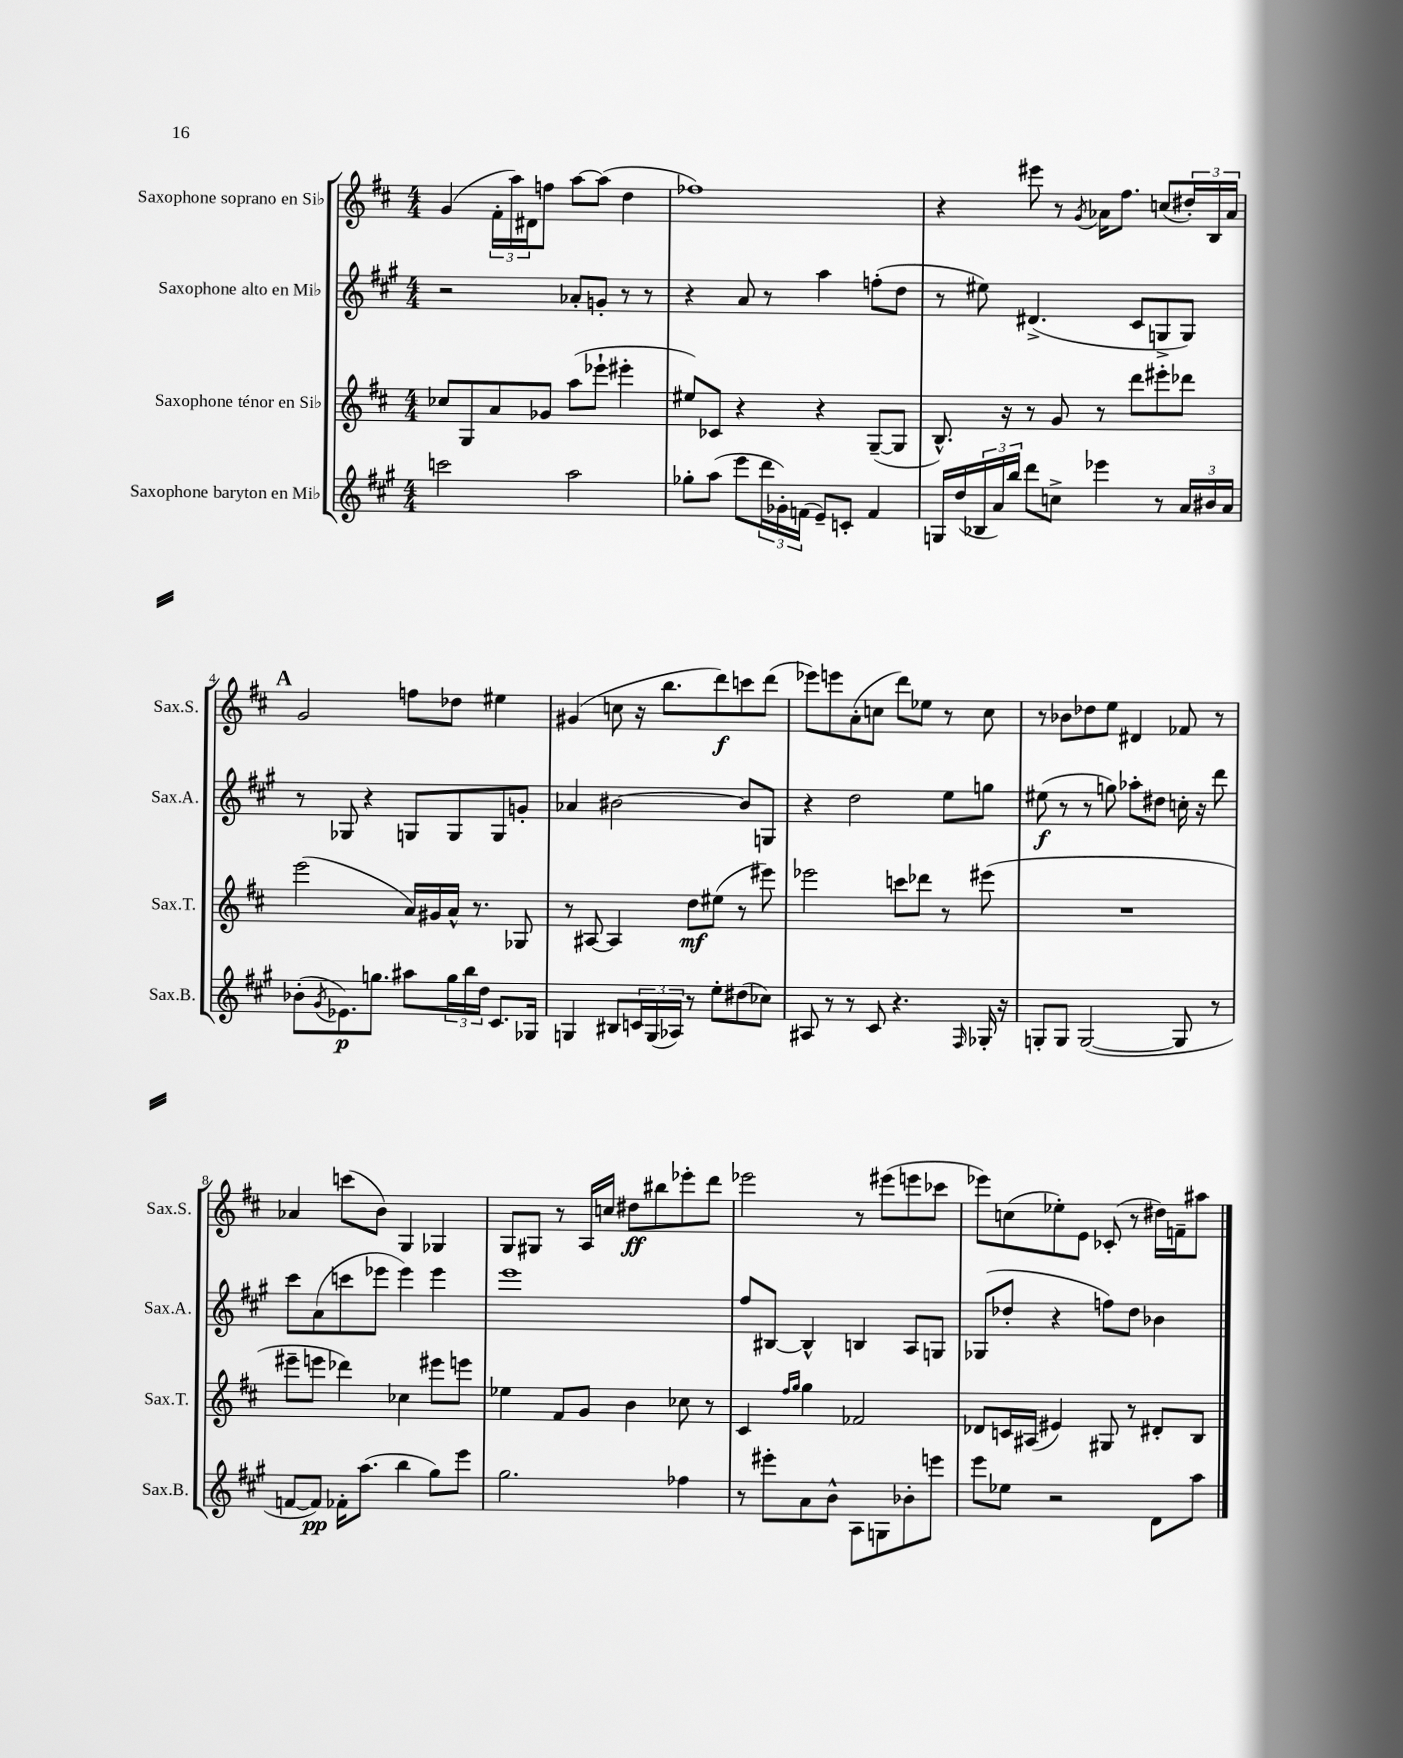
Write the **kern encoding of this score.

**kern	**kern	**kern	**kern
*staff4	*staff3	*staff2	*staff1
*clefG2	*clefG2	*clefG2	*clefG2
*k[f#c#g#]	*k[f#c#]	*k[f#c#g#]	*k[f#c#]
*M4/4	*M4/4	*M4/4	*M4/4
2ccc	8cc-	2r	(4g
.	8G	.	.
.	8a	.	24f#'
.	.	.	24aa)
.	.	.	24d#
.	8g-	.	8ff
2aa	(8aa	8a-'	[8aa
.	8eee-`	8g'	(8aa]
.	4eee#'	8r	4dd
.	.	8r	.
=	=	=	=
8gg-'	8ee#)	4r	1ff-)
(8aa	8c-	.	.
8eee	4r	8a	.
24ddd	.	8r	.
24g-')	.	.	.
(24f	.	.	.
8e~)	4r	4aa	.
8c'	.	.	.
4f	([8G~	(8ff'	.
.	8G]	8dd	.
=	=	=	=
16G	8.B^^)	8r	4r
(16dd	.	.	.
24B-	.	8ee#)	.
24a)	.	.	.
.	16r	.	.
24bb	.	.	.
8ddd	8r	(4.d#^	8eee#
8cc^	8g	.	8r
.	.	.	8qg
4eee-	8r	.	16a-
.	.	.	8.ff#
.	8ddd	8c#	.
8r	8eee#'	8G^	(8cc
24a	8ddd-	8G)	24dd#')
24b#	.	.	24B
24a	.	.	24a-
=	=	=	=
(8b-'	(2eee	8r	2g
8qg#	.	.	.
8.e-)	.	8G-	.
.	.	4r	.
8.gg	.	.	.
8aa#	16a)	8G	8ff
.	16g#	.	.
24gg	16a^^	8G	8dd-
24bb	.	.	.
.	8.r	.	.
24dd	.	.	.
8.c#	.	8G	4ee#
.	8G-	8g'	.
16G-	.	.	.
=	=	=	=
4G	8r	4a-	(4g#
.	[8A#	.	.
8B#	4A#]	[2b#	8cc
24c	.	.	16r
(24G	.	.	.
.	.	.	8.bb
24A-)	.	.	.
8r	8dd	.	.
8ee'	(8ee#	.	8ddd)
(8dd#	8r	8b#]	8ccc
8cc-)	8eee#)	8G	(8ddd
=	=	=	=
8A#	2eee-	4r	8eee-)
8r	.	.	8eee
8r	.	2dd	(8a'
8c#	.	.	8cc
4.r	8ccc	.	8ddd)
.	8ddd-	.	8ee-
.	8r	8ee	8r
16qqF#	.	.	.
16G-'	(8eee#	8gg	8cc
16r	.	.	.
=	=	=	=
8G'	1r	(8ee#	8r
8G	.	8r	8b-
([2G	.	8r	8dd-
.	.	8gg)	8ee
.	.	8aa-'	4d#
.	.	8dd#	.
8G]	.	16cc'	8f-
.	.	16r	.
8r	.	8ddd	8r
=	=	=	=
[8f	8eee#~	8ccc#	4a-
8f])	8eee	(8a	.
16f-'	4ddd-)	8ccc	(8ccc
(8.aa	.	.	.
.	.	8eee-	8b)
4bb	4cc-	4eee-)	4G
8gg#)	8eee#	4eee-	4G-
8eee	8eee	.	.
=	=	=	=
2.gg#	4ee-	1eee	8G
.	.	.	8G#
.	8f#	.	8r
.	8g	.	16A
.	.	.	16cc
.	4b	.	8dd#
.	.	.	8bb#
4ff-	8cc-	.	8eee-'
.	8r	.	8ddd
=	=	=	=
8r	4c#	8ff#	2eee-
8eee#'	.	[8B#	.
.	16qqff#	.	.
.	16qqgg	.	.
8a	4gg	4B#^^]	.
8b^^	.	.	.
8A	2f-	4B	8r
8G	.	.	(8eee#
8b-'	.	8A	8eee
8eee	.	8G	8ccc-
=	=	=	=
8eee	8d-	(8G-	8eee-)
8ee-	16c	8dd-'	(8cc
.	(16A#	.	.
2r	4e#)	4r	8ee-')
.	.	.	8e
.	8G#	8ff)	(8c-'
.	8r	8dd-	8r
8d	8d#'	4b-	16dd#)
.	.	.	16f~
8aa	8B	.	8aa#
==	==	==	==
*-	*-	*-	*-
